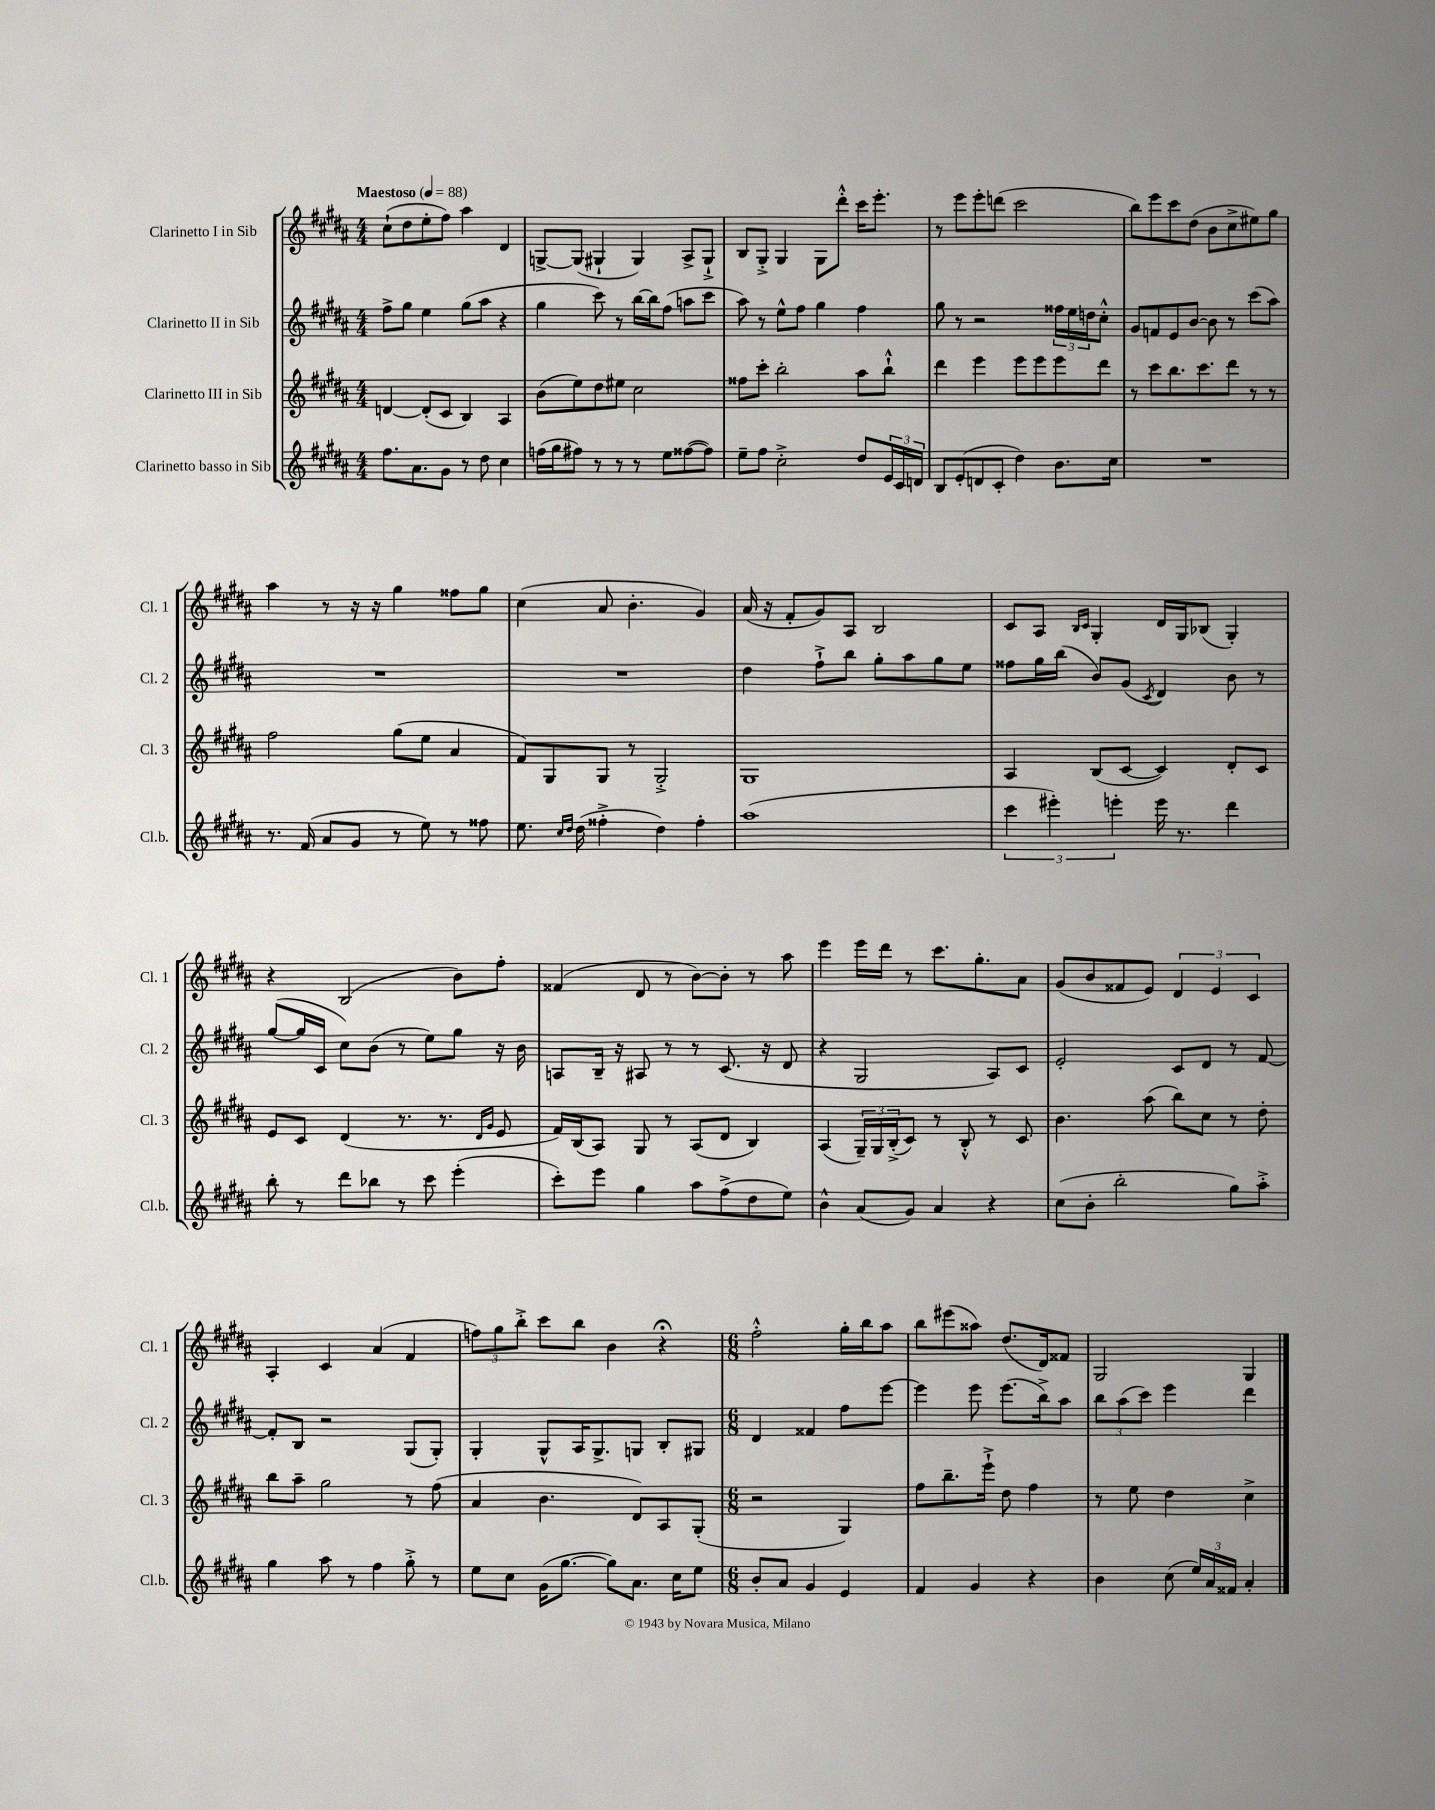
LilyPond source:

<<
\new StaffGroup <<
\new Staff = "s0" \with { instrumentName = "Clarinetto I in Sib" shortInstrumentName = "Cl. 1" } {
    \clef treble \key b \major \numericTimeSignature \time 4/4 \tempo "Maestoso" 4 = 88
    cis''8-!( dis''8 e''8-. fis''8) ais''4 dis'4 |
    g8~-> g8( gis4-! gis4) ais8-> gis8-!-> |
    b8 gis8-.-> gis4 gis8 dis'''8-.-^ cis'''16 e'''8.-. |
    r8 e'''8 e'''8-. d'''8( cis'''2 |
    b''8) e'''8 cis'''8 dis''8( b'8 cis''8-> eis''8) gis''8 |
    ais''4 r8 r16 r16 gis''4 fisis''8 gis''8 |
    cis''4( ais'8 b'4.-. gis'4) |
    ais'16( r16 fis'8-. gis'8) ais8 b2 |
    cis'8 ais8 \grace { b16 cis'16 } gis4-. dis'16 gis16 bes8( gis4-.) |
    r4 b2( b'8) fis''8-. |
    fisis'4( dis'8 r8 b'8~) b'8-. r8 ais''8 |
    e'''4 e'''16 dis'''16 r8 cis'''8. gis''8.-. ais'8 |
    gis'8( b'8 fisis'8 e'8) \tuplet 3/2 { dis'4 e'4 cis'4 } |
    ais4-. cis'4 ais'4( fis'4 |
    \tuplet 3/2 { f''8) gis''8 b''8-.-> } cis'''8 b''8 b'4 r4\fermata |
    \numericTimeSignature \time 6/8 fis''2-.-^ gis''16-. b''16 ais''8 |
    b''8 eis'''8( aisis''8) dis''8.( dis'16) fisis'8 |
    gis2 gis4 \bar "|." |
}
\new Staff = "s1" \with { instrumentName = "Clarinetto II in Sib" shortInstrumentName = "Cl. 2" } {
    \clef treble \key b \major \numericTimeSignature \time 4/4
    fis''8-> gis''8 e''4 gis''8( ais''8 r4 |
    gis''4 cis'''8) r8 b''16~ b''16 fis''8( a''8 cis'''8 |
    ais''8) r8 e''8-^ fis''8 gis''4 fis''4 |
    gis''8 r8 r2 \tuplet 3/2 { fisis''16 e''16 d''16 } cis''8-.-^ |
    gis'8 f'8 e'8 b'8~ b'8 r8 cis'''8( ais''8) |
    R1 |
    R1 |
    dis''4 fis''8-!-> b''8 gis''8-. ais''8 gis''8 e''8 |
    fisis''8 gis''16 b''16( b'8) gis'8( \acciaccatura { cis'8 } dis'4) b'8 r8 |
    gis''8~( gis''16 cis'16 cis''8) b'8( r8 e''8) gis''8 r16 b'16 |
    a8 b16-- r16 ais8 r8 r8 cis'8.( r16 dis'8 |
    r4 gis2 ais8) cis'8 |
    e'2-. cis'8 dis'8 r8 fis'8~ |
    fis'8-. b8 r2 gis8( gis8-.) |
    gis4-. gis8-^ ais16 gis8.-> g8 b8-. gis8 |
    \numericTimeSignature \time 6/8 dis'4 fisis'4 fis''8 e'''8~ |
    e'''4 e'''8 e'''8.( b''16->) ais''8 |
    \tuplet 3/2 { b''8 ais''8( cis'''8) } e'''4 dis'''4 \bar "|." |
}
\new Staff = "s2" \with { instrumentName = "Clarinetto III in Sib" shortInstrumentName = "Cl. 3" } {
    \clef treble \key b \major \numericTimeSignature \time 4/4
    d'4~ d'8-.( cis'8 b4) ais4 |
    b'8( e''8) dis''8 eis''8 cis''2 |
    fisis''8 cis'''8-. b''2-. ais''8 b''8-!-^ |
    dis'''4 e'''4 e'''8 e'''8 e'''8 dis'''8 |
    r8 cis'''8 b''8. cis'''8. dis'''8 r8 r8 |
    fis''2 gis''8( e''8 ais'4 |
    fis'8) gis8 gis8 r8 gis2-.-> |
    gis1 |
    ais4 b8( cis'8~ cis'4) dis'8-. cis'8 |
    e'8 cis'8 dis'4( r8. r8. \grace { dis'16 gis'16 } e'8 |
    fis'16) b16( ais8) gis8 r8 ais8( dis'8 b4) |
    ais4( \tuplet 3/2 { gis16--) gis16 b16-.->( } cis'8) r8 b8-.-^ r8 cis'8 |
    b'4. ais''8( b''8) cis''8 r8 dis''8-. |
    b''8 ais''8-- gis''2 r8 fis''8( |
    ais'4 b'4. dis'8) ais8 gis8-.( |
    \numericTimeSignature \time 6/8 r2 gis4) |
    fis''8 b''8.-- e'''16-!-> dis''8 fis''4 |
    r8 e''8 dis''4 cis''4-> \bar "|." |
}
\new Staff = "s3" \with { instrumentName = "Clarinetto basso in Sib" shortInstrumentName = "Cl.b." } {
    \clef treble \key b \major \numericTimeSignature \time 4/4
    fis''8. ais'8. gis'8 r8 dis''8 cis''4 |
    f''16( gis''16 fis''8) r8 r8 r8 e''8 fisis''8~( fisis''8) |
    e''8-- fis''8 cis''2-.-> dis''8 \tuplet 3/2 { e'16 cis'16 d'16 } |
    b8 e'8-.( d'8 cis'8-. dis''4) b'8. cis''16 |
    R1 |
    r8. fis'16( ais'8 gis'8 r8 e''8) r8 fisis''8 |
    e''8. \grace { cis''16 dis''16 } dis''16( fisis''4-.-> dis''4) fisis''4-. |
    ais''1( |
    \tuplet 3/2 { cis'''4 eis'''4-.) e'''4-. } e'''16 r8. dis'''4 |
    b''8-. r8 dis'''8 bes''8 r8 cis'''8 e'''4-.( |
    cis'''8-.) e'''8 gis''4 ais''8 fis''8->( dis''8 e''8) |
    b'4-^ ais'8( gis'8) ais'4 r4 |
    cis''8( b'8-. b''2-. gis''8) ais''8-.-> |
    gis''4 ais''8 r8 fis''4 gis''8-.-> r8 |
    e''8 cis''8 gis'16( gis''8.~ gis''8) ais'8. cis''16 e''8 |
    \numericTimeSignature \time 6/8 b'8-. ais'8 gis'4 e'4 |
    fis'4 gis'4 r4 |
    b'4 cis''8( \tuplet 3/2 { e''16) ais'16 fisis'16 } ais'4-. \bar "|." |
}
>>
>>
\layout { \context { \Score \remove "Bar_number_engraver" } }
